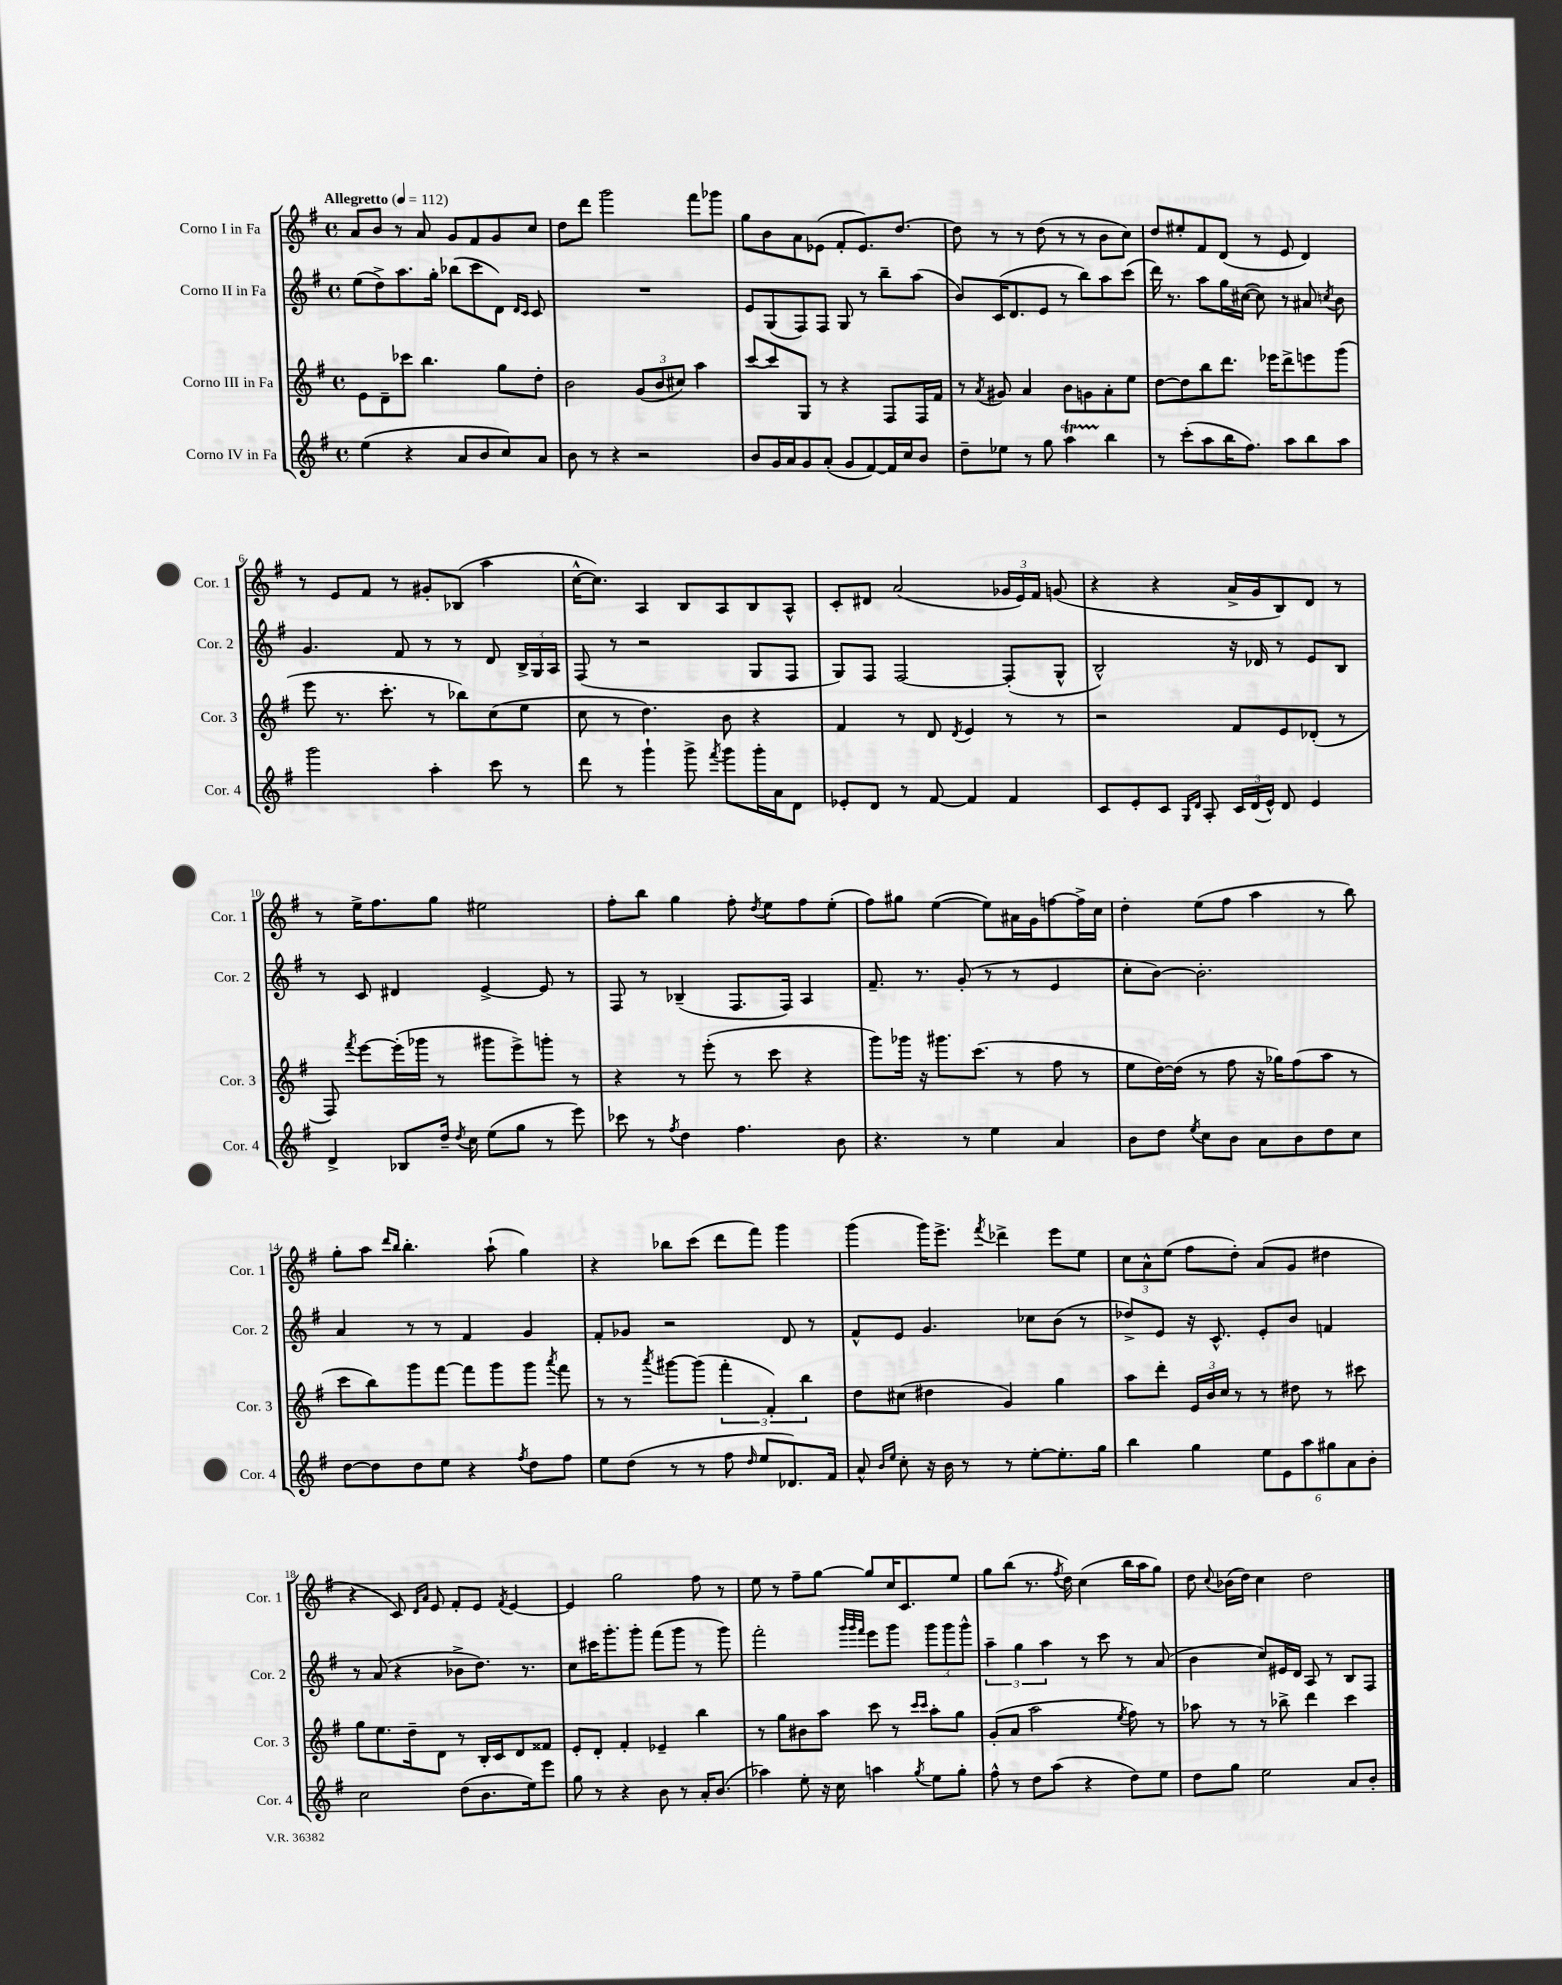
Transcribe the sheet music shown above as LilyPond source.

<<
\new StaffGroup <<
\new Staff = "s0" \with { instrumentName = "Corno I in Fa" shortInstrumentName = "Cor. 1" } {
    \clef treble \key g \major \defaultTimeSignature \time 4/4 \tempo "Allegretto" 4 = 112
    \autoBeamOff a'8[ b'8] r8 a'8 g'8[ fis'8 g'8 c''8] |
    d''8[ d'''8] g'''2 fis'''8[ ges'''8] |
    g''8[ b'8 a'8 ees'8]( fis'8[-. ees'8.) d''8.]~ |
    d''8 r8 r8 d''8( r8 r8 b'8[ c''8]) |
    d''8[ eis''8-. fis'8 d'8]( r8 e'8 d'4) |
    r8 e'8[ fis'8] r8 gis'8[-. bes8]( a''4 |
    c''16[~-^ c''8.]) a4 b8[ a8 b8 a8]-^ |
    c'8[-. dis'8] a'2( \tuplet 3/2 { ges'16[ e'16) fis'16] } g'8( |
    r4 r4 a'16[-> g'16 b8) d'8] r8 |
    r8 e''16[-> fis''8. g''8] eis''2 |
    fis''8[-. b''8] g''4 fis''8-. \acciaccatura { d''8 } e''8[ fis''8 e''8]-.( |
    fis''8[) gis''8] e''4~( e''8[) ais'16 g'16 f''8~ f''16-> c''16] |
    d''4-. e''8[( fis''8] a''4 r8 b''8) |
    g''8[-. a''8] \grace { d'''16[ b''16] } b''4.-. a''8-!( g''4) |
    r4 bes''8[ c'''8]( d'''8[ fis'''8]) g'''4 |
    g'''4( g'''16[) e'''8.]-> \acciaccatura { fis'''8 } des'''4-> e'''8[ e''8] |
    \tuplet 3/2 { c''8[ a'8-^ e''8]( } fis''8[ d''8]-.) a'8[( g'8] dis''4 |
    r4 c'8) \grace { d'16[ a'16] } e'8 fis'8[-. e'8] \acciaccatura { fis'8 } e'4~ |
    e'4 g''2 fis''8 r8 |
    e''8 r8 fis''8[-- g''8]~ g''8[ c''16 c'8. e''8] |
    g''8[ b''8]( r8. \acciaccatura { fis''8 } d''16) c''4( b''16[ a''16 g''8]) |
    d''8 \appoggiatura { c''8 } bes'16[( d''16]) c''4 d''2 \bar "|." |
}
\new Staff = "s1" \with { instrumentName = "Corno II in Fa" shortInstrumentName = "Cor. 2" } {
    \clef treble \key g \major \defaultTimeSignature \time 4/4
    \autoBeamOff e''8[( d''8->) a''8. g''16]-. bes''8[( c'''8 d'8]) \grace { d'16[ c'16] } c'8 |
    R1 |
    e'8[ g8( fis8) fis8] g8 r8 b''8[-- a''8]( |
    b'8[) c'16( d'8. e'8] r8 b''8[) a''8 c'''8]( |
    d'''16) r8. a''8[ g''16 cis''16]~( cis''8) r8 ais'8 \acciaccatura { c''8 } b'8 |
    g'4. fis'8 r8 r8 d'8 \tuplet 3/2 { b16[-> g16 a16] } |
    fis8( r8 r2 g8[ fis8] |
    g8[) fis8] fis2~ fis8[-.( g8]-^ |
    b2-^) r16 des'16 r8 e'8[ b8] |
    r8 c'8 dis'4 e'4~-> e'8 r8 |
    fis8 r8 bes4--( fis8.[ fis16]) a4 |
    fis'8.-- r8. g'8-.( r8 r8 e'4 |
    c''8[-. b'8]~) b'2.-. |
    a'4 r8 r8 fis'4 g'4 |
    fis'8[-. ges'8] r2 d'8 r8 |
    fis'8[-^ e'8] g'4. ces''8[ b'8]( r8 |
    des''8[->) e'8] r16 c'8.-^ e'8[-. b'8] f'4 |
    r8 a'8( r4 bes'8[-> d''8.]) r8. |
    c''8[ cis'''16 g'''8.-. g'''8]-. fis'''8[( g'''8] r8 g'''8) |
    fis'''2-. \grace { g'''32[ g'''32 fis'''32] } e'''8[ g'''8] \tuplet 3/2 { g'''8[ g'''8 g'''8]-^ } |
    \tuplet 3/2 { a''4-- g''4 a''4 } r8 c'''8 r8 a'8( |
    b'4 c''8[) eis'16 d'16] a8 r8 b8[ fis8] \bar "|." |
}
\new Staff = "s2" \with { instrumentName = "Corno III in Fa" shortInstrumentName = "Cor. 3" } {
    \clef treble \key g \major \defaultTimeSignature \time 4/4
    \autoBeamOff e'8[ d'8-- ces'''8] b''4. g''8[ d''8]-. |
    b'2 \tuplet 3/2 { g'8[( b'8 cis''8]) } a''4 |
    c'''8[~ c'''8 g8] r8 r4 fis8[ fis16 fis'16] |
    r8 \acciaccatura { a'8 } gis'8 a'4 b'8[ g'8 a'8-. e''8] |
    d''8[~ d''8 b''8 d'''8.] ees'''16[ d'''8-> e'''8 g'''8]( |
    e'''8 r8. c'''8.-. r8 bes''8[) c''8( e''8] |
    c''8 r8 d''4.) b'8 r4 |
    fis'4 r8 d'8 \acciaccatura { d'8 } e'4 r8 r8 |
    r2 fis'8[ e'8 des'8]-.( r8 |
    fis8) \acciaccatura { fis'''8 } e'''8[~ e'''16-.( ges'''16] r8 gis'''8[ e'''8->) g'''8]-. r8 |
    r4 r8 e'''8-.( r8 c'''8 r4 |
    g'''8[) ges'''16] r16 gis'''8.[ c'''8.]( r8 fis''8 r8 |
    e''8[ d''16~) d''16]( r8 fis''8 r16 ges''16[) fis''8( a''8] r8 |
    c'''8[ b''8) g'''8 fis'''8]~ fis'''8[ g'''8 g'''8] \acciaccatura { a'''8 } fis'''8 |
    r8 r8 \acciaccatura { a'''8 } gis'''8[~ gis'''8]( \tuplet 3/2 { fis'''4-. fis'4-.) b''4 } |
    d''8[ cis''8]( dis''4 g'4) g''4 |
    a''8[ d'''8]-. \tuplet 3/2 { e'16[ b'16 c''16] } r8 r8 dis''8 r8 cis'''8 |
    g''8[ e''8. d''16-- d'8] r8 b16[-. c'16 d'8 fisis'8] |
    e'8[-. d'8]-. fis'4-. ees'4-- b''4 |
    r8 g''8[ bis'8 a''8] c'''8 r8 \grace { c'''16[ c'''16] } a''8[-. g''8] |
    g'8[-.( a'8] a''2 \acciaccatura { e''8 } fis''8) r8 |
    aes''8 r8 r8 bes''8-> d'''4 c'''4 \bar "|." |
}
\new Staff = "s3" \with { instrumentName = "Corno IV in Fa" shortInstrumentName = "Cor. 4" } {
    \clef treble \key g \major \defaultTimeSignature \time 4/4
    \autoBeamOff e''4( r4 a'8[ b'8 c''8) a'8] |
    b'8 r8 r4 r2 |
    b'8[ g'16 a'16 g'8 a'8]-.( g'8[ fis'8~) fis'16 c''16 b'8] |
    d''8[-- ees''8] r8 g''8 a''4\startTrillSpan b''4\stopTrillSpan |
    r8 c'''8[-.( a''8 b''16 fis''8.]) a''8[ b''8 a''8] |
    g'''2 a''4-. c'''8 r8 |
    d'''8 r8 g'''4-! g'''8-> \acciaccatura { fis'''8 } g'''8[ g'''16-. a'16 d'8] |
    ees'8[-. d'8] r8 fis'8~ fis'4 fis'4 |
    c'8[ e'8-. c'8] \grace { g16[ d'16] } a8-. \tuplet 3/2 { c'16[ d'16( e'16]-^) } d'8 e'4 |
    d'4-> bes8[ d''16]-- \acciaccatura { d''8 } c''16 e''8[( g''8] r8 e'''8) |
    ces'''8 r8 \acciaccatura { fis''8 } d''4 fis''4. b'8 |
    r4. r8 e''4 a'4 |
    b'8[ d''8] \acciaccatura { e''8 } c''8[ b'8] a'8[ b'8 d''8 c''8] |
    d''8[~ d''8 d''8 e''8] r4 \acciaccatura { fis''8 } d''8[ fis''8] |
    e''8[ d''8]( r8 r8 fis''8 \grace { d''16 } e''8[ des'8.) fis'16] |
    a'8-^ \grace { b'16[ e''16] } c''8-. r16 b'16 r8 r8 e''8[~-. e''8.-. g''16] |
    b''4 g''4 \tuplet 6/4 { e''8[ e'8 a''8 gis''8 a'8 b'8]-. } |
    c''2 d''8[( b'8. e''16) e'''8] |
    g''8 r8 r4 b'8 r8 a'16[-. b'8.]( |
    aes''4) e''8-. r16 c''16 a''4 \acciaccatura { g''8 } e''8[ g''8]-. |
    fis''8-^ r8 d''8[ a''8]( r4 d''8[) e''8] |
    d''8[ g''8] e''2 a'8[ b'8]-. \bar "|." |
}
>>
>>
